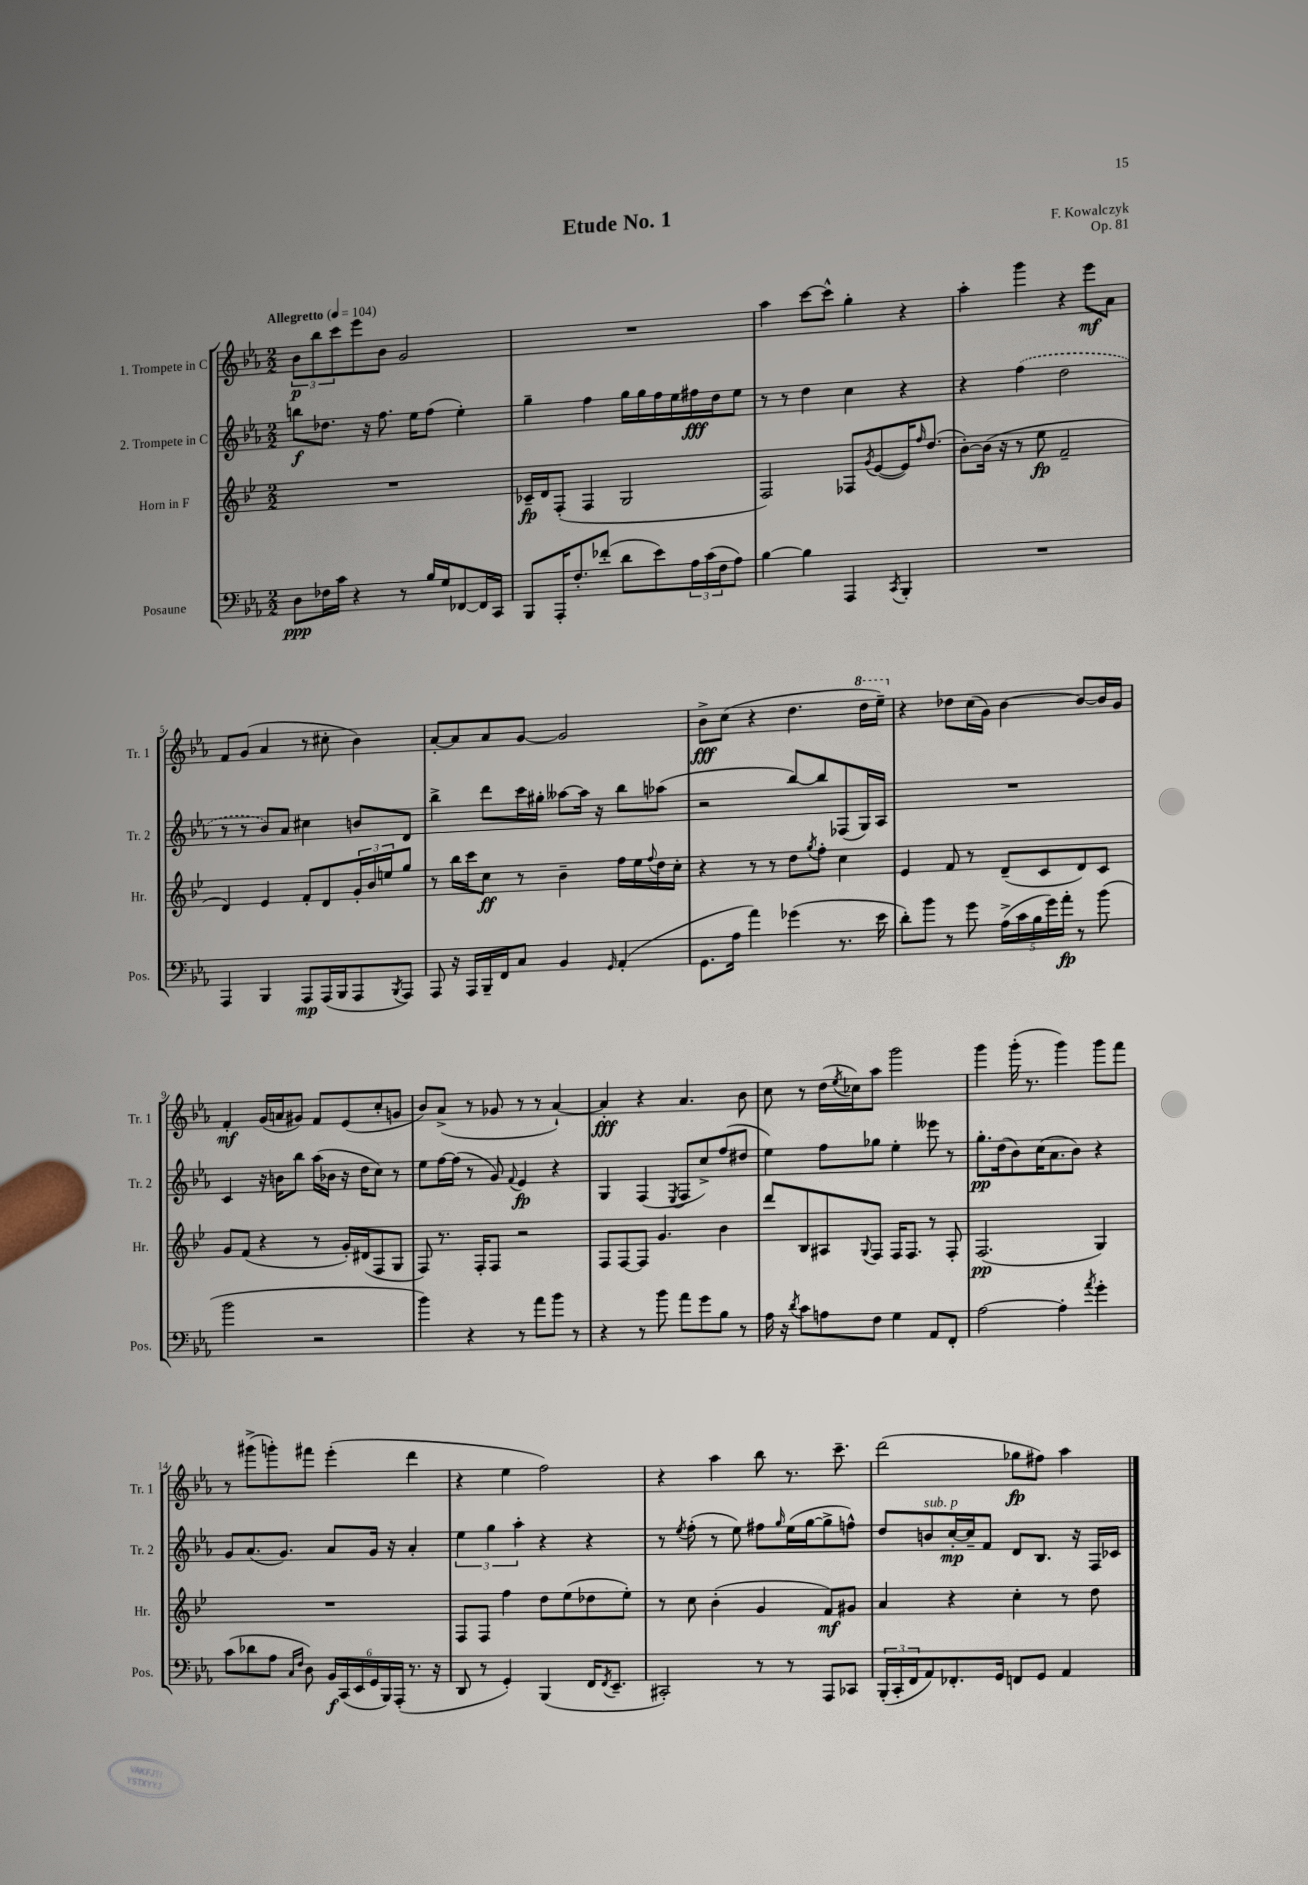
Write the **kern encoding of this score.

**kern	**kern	**kern	**kern
*staff4	*staff3	*staff2	*staff1
*clefF4	*clefG2	*clefG2	*clefG2
*k[b-e-a-]	*k[b-e-]	*k[b-e-a-]	*k[b-e-a-]
*M2/2	*M2/2	*M2/2	*M2/2
*MM104	*MM104	*MM104	*MM104
8D	1r	8bb	12b-
.	.	.	12bb-
16F-	.	8.dd-	.
.	.	.	12ccc
16c	.	.	.
4r	.	.	8eee-
.	.	16r	.
.	.	8.ff	8b-
8r	.	.	2g
.	.	16ee-	.
16B-	.	(8ff	.
16G	.	.	.
[8FF-	.	4ee-')	.
16FF-]	.	.	.
16CC	.	.	.
=	=	=	=
8BBB-	16c-~	4gg~	1r
.	16d	.	.
16AAA-'	(8F'	.	.
8.F'	.	.	.
.	4F	4ff	.
(8f-'	.	.	.
8d	2G	16gg	.
.	.	16gg	.
8e-)	.	16ff	.
.	.	16ee-	.
24A-	.	16ff#	.
(24c	.	.	.
.	.	16dd	.
24F	.	.	.
8A-)	.	8ee-	.
=	=	=	=
[4B-	2F)	8r	4aa-
.	.	8r	.
4B-]	.	4dd	[8ccc
.	.	.	8ccc^^]
4AAA-	8F-	4cc	4gg'
.	8qg	.	.
.	([8e-	.	.
8qCC	.	.	.
4BBB-'	16e-])	4r	4r
.	16qqff	.	.
.	(8.dd	.	.
=	=	=	=
1r	[8b-')	4r	4aa-'
.	(16b-]	.	.
.	16r	.	.
.	8r	(4ff	4ggg
.	8ee-	.	.
.	2f~	2dd	4r
.	.	.	8eee-
.	.	.	8a-
=	=	=	=
4AAA-	4d)	8r	8f
.	.	8r	(8g
4BBB-	4e-	8b-)	4a-
.	.	8a-	.
8AAA-	8f'	4cc#	8r
(16AAA-	8d	.	8cc#'
16BBB-	.	.	.
8AAA-	24g'	8b	4b-)
.	24b-	.	.
.	24ee	.	.
8qBBB-	.	.	.
8AAA-)	8gg	8d	.
=	=	=	=
8AAA-	8r	4bb-^	[8a-'
16r	16bb-	.	8a-]
16AAA-	16ccc	.	.
16BBB-~	8cc	8ddd	8a-
16FF	.	.	.
8C	8r	16ccc	[8g
.	.	16gg#'	.
4BB-	4b-~	[8aa--	2g]
.	.	16aa--]	.
.	.	16r	.
16qqGG	.	.	.
(4AA-'	16ff	8bb-	.
.	16ee-	.	.
.	8qqff	.	.
.	16dd	(8aa-	.
.	16cc'	.	.
=	=	=	=
8.GG	4r	2r	8b-^
.	.	.	(8cc
16A-	.	.	.
4a-)	8r	.	4r
.	8r	.	.
(4g-	8dd	[8bb-)	4.dd
.	8qgg	.	.
.	8ff'	8bb-]	.
8.r	4cc	(8F-	.
.	.	16G)	16ddd
16e-	.	16A-	16eee-~)
=	=	=	=
8d')	4e-	1r	4r
8b-	.	.	.
8r	8f	.	8dd-
8g	8r	.	(16cc
.	.	.	16g)
(20A-^	(8d~	.	[4b-
20c	.	.	.
20B-	.	.	.
.	8c	.	.
20g)	.	.	.
20a-'	.	.	.
8r	8d)	.	8b-_
(8b-	8c	.	16b-]
.	.	.	16g
=	=	=	=
2b-	8g	4c	4f'
.	(8f	.	.
.	4r	16r	(16g
.	.	16b	16a
.	.	8bb-	8g#)
2r	8r	(16aa-	8f
.	.	16b-	.
.	16g')	16r	(8e-
.	(16d#	16dd	.
.	8F	8cc)	8cc'
.	8G	8r	8g
=	=	=	=
4b-)	8F)	8ee-	8b-)
.	8.r	[16ff	(8a-^
.	.	(16ff]	.
4r	.	8r	8r
.	16F'	.	.
.	8F	8g)	8g-
.	.	8qqf	.
8r	2r	4e-	8r
8a-	.	.	8r
8b-	.	4r	[4a-`)
8r	.	.	.
=	=	=	=
4r	8F	4G	4a-']
.	[8F	.	.
8r	8F]	(4F	4r
8b-	4.g	.	.
.	.	8qE-	.
8a-	.	8F	4.a-
8g	.	8cc^)	.
8B-	4b-	(8ff	.
8r	.	8dd#	8b-
=	=	=	=
16A-	8ddd	4ee-)	8cc
16r	.	.	.
8qd	.	.	.
8c	8B-	.	8r
8A	8A#	8ff	(16dd
.	.	.	8qee-
.	.	.	16cc-)
.	8qqG	.	.
8F	8F	8gg-	8aa-
4G	16F	4ee-'	2ggg
.	8.F	.	.
8AA-	8r	8eee--	.
8FF'	8F'	8r	.
=	=	=	=
[2A-	(2.F	8.gg'	4ggg
.	.	(16dd	.
.	.	8b-)	(16ggg'
.	.	.	8.r
.	.	(16cc	.
.	.	8.a-	.
4A-']	.	.	4ggg)
.	.	8b-)	.
8qa-	.	.	.
4g'	4G)	4r	8ggg
.	.	.	8fff
=	=	=	=
(8c	1r	8g	8r
8d-	.	(8.a-	(8ggg#^
8A-	.	.	8ggg')
.	.	8.g)	.
16qqC	.	.	.
16qqF	.	.	.
8D)	.	.	8fff#
24BB-	.	8a-	(4eee-'
(24CC	.	.	.
24EE-	.	.	.
24GG	.	16g	.
24BBB-)	.	.	.
.	.	16r	.
(24AAA-'	.	.	.
8.r	.	4a-'	4ddd
16r	.	.	.
=	=	=	=
8DD	8F	6ee-	4r
8r	8F	.	.
.	.	6gg	.
4GG')	4ff	.	4ee-
.	.	6aa-'	.
(4BBB-	8dd	4r	2ff)
.	(8ee-	.	.
16FF	8dd-	4r	.
8qFF	.	.	.
8.EE-~	.	.	.
.	8ee-')	.	.
=	=	=	=
2CC#')	8r	8r	4r
.	.	8qee-	.
.	8cc	(8ff'	.
.	(4b-'	8r	4aa-
.	.	8ee-)	.
8r	4g	8ff#	8bb-
.	.	16qqgg	.
8r	.	(16ee-	8.r
.	.	[16gg	.
8AAA-	8f)	8gg^]	.
.	.	.	8.ccc~
8CC-	8g#	8ff^^)	.
=	=	=	=
(24BBB-'	4a	8dd	(2ddd
24CC'	.	.	.
24FF	.	.	.
8AA-)	.	8b	.
8.FF-'	4r	[16cc'	.
.	.	16cc~]	.
.	.	8f	.
16GG	.	.	.
8FF	4cc'	8d	8gg-
8GG	.	8.B-	8ff#)
4AA-	8r	.	4aa-
.	.	16r	.
.	8dd	16F	.
.	.	16c-	.
==	==	==	==
*-	*-	*-	*-
